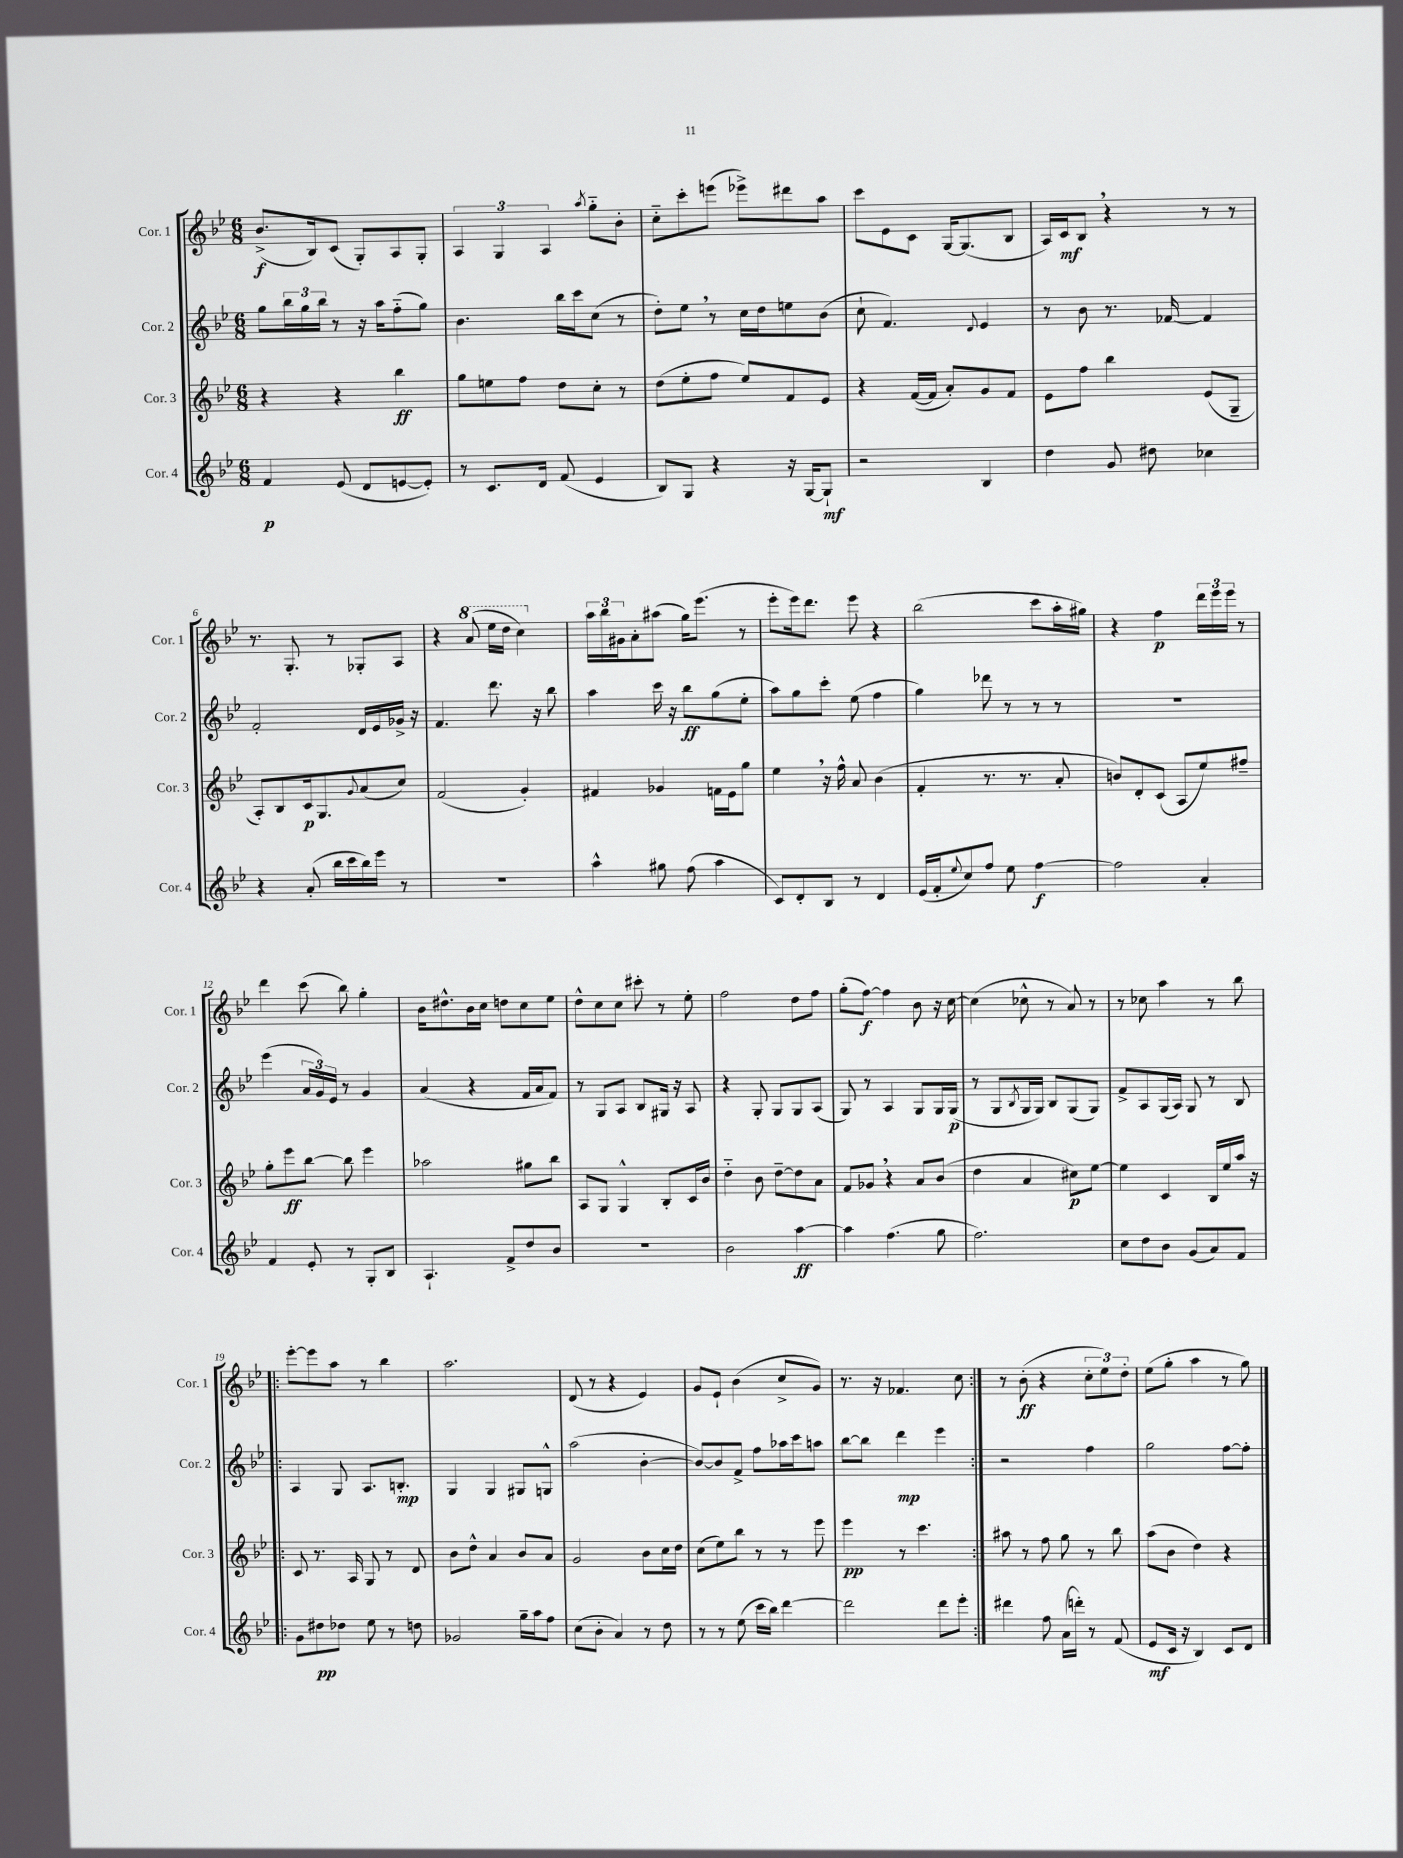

**kern	**kern	**kern	**kern
*staff4	*staff3	*staff2	*staff1
*clefG2	*clefG2	*clefG2	*clefG2
*k[b-e-]	*k[b-e-]	*k[b-e-]	*k[b-e-]
*M6/8	*M6/8	*M6/8	*M6/8
4f	4r	8gg	(8.b-^
.	.	24bb-	.
.	.	24gg	.
.	.	.	16B-)
.	.	24bb-	.
(8e-	4r	8r	(8c
8d	.	16r	8G')
.	.	16aa	.
[8e	4bb-	(8ff'~	8A
8e'])	.	8gg)	8G'
=	=	=	=
8r	8gg	4.b-	6A
8.c	8ee	.	.
.	.	.	6G
.	8ff	.	.
16d	.	.	.
.	.	.	6A
(8f	8dd	16bb-	.
.	.	16ccc	.
.	.	.	8qaa
4e-	8cc'	(8cc	8gg'~
.	8r	8r	8b-'
=	=	=	=
8B-)	(8dd	8dd')	8cc'~
8G	8ee-'	8ee-	8ccc'
4r	8ff	8r	(8eee
.	8ee-)	16cc	8eee-^)
.	.	16dd	.
16r	8f	8ee	8ddd#
[16G	.	.	.
8G`]	8e-	(8b-	8aa
=	=	=	=
2r	4r	8cc`	8ccc
.	.	4.f)	8e-
.	([16f	.	8c
.	16f]	.	.
.	8a')	.	[16G
.	.	.	(8.G]
.	.	8qqd	.
4B-	8g	4e-	.
.	8f	.	8B-
=	=	=	=
4dd	8e-	8r	16A)
.	.	.	16c
.	8ff	8b-	8B-
8g	4bb-	8.r	4r
8dd#	.	.	.
.	.	[16f-	.
4cc-	(8e-	4f-]	8r
.	8G~	.	8r
=	=	=	=
4r	8A')	2f'	8.r
.	8B-	.	.
.	.	.	8.G'
(8a'	16c	.	.
.	8.G	.	.
16bb-	.	.	8r
16ccc	.	.	.
.	8qqg	.	.
16bb-)	(8a	16d	8G-'
16eee-	.	16e-	.
8r	8cc)	16g-^	8A
.	.	16r	.
=	=	=	=
2.r	(2f	4.f	4r
.	.	.	(8aa
.	.	8.ddd	16eee-
.	.	.	16ddd
.	4g')	.	4ccc)
.	.	16r	.
.	.	8bb-	.
=	=	=	=
4aa^^	4f#	4aa	24aa
.	.	.	24bb-
.	.	.	24g#
.	.	.	8a'
8gg#	4g-	16ccc	(8aa#
.	.	16r	.
(8ff	.	8bb-	16gg)
.	.	.	(8.eee-
4aa	16f	(8gg	.
.	16e-	.	.
.	8gg	8ee-'	8r
=	=	=	=
8c)	4ee-	8aa)	8eee-'
8d'	.	8gg	16eee-)
.	.	.	8.ddd
8B-	16r	8ccc'	.
.	16ff^^	.	.
8r	8a	(8ee-	8eee-
4d	(4b-	4ff	4r
=	=	=	=
(16e-	4f'	4gg)	(2bb-
16f'	.	.	.
8qqee-	.	.	.
8cc)	.	.	.
8ff	8.r	8ddd-	.
8ee-	.	8r	.
.	8.r	.	.
[4ff	.	8r	8ccc
.	8a'	8r	16aa'
.	.	.	16gg#)
=	=	=	=
2ff]	8b)	2.r	4r
.	8d'	.	.
.	(8c	.	4ff
.	8A	.	.
4a'	8ee-)	.	24ddd
.	.	.	24eee-
.	.	.	24eee-
.	8ff#~	.	8r
=	=	=	=
4f	8gg'	(4eee-	4ddd
.	8eee-	.	.
8e-'	[8bb-	24a	(8ccc
.	.	24g)	.
.	.	24e-	.
8r	8bb-]	8r	8bb-)
8G'	4eee-	4g	4gg'
8B-	.	.	.
=	=	=	=
4.A`	2aa-	(4a	16b-
.	.	.	8.dd#^^
.	.	4r	16b-
.	.	.	16cc
8f^	.	.	8dd
8dd	8gg#	16f	8cc
.	.	16a	.
8b-	8bb-	8f)	8ee-
=	=	=	=
2.r	8A	8r	8dd^^
.	8G	8G	8cc
.	4G^^	8A	8cc
.	.	8B-	8ccc#'
.	8B-'	16G#	8r
.	.	16r	.
.	16c	8A	8ee-'
.	16b-	.	.
=	=	=	=
2b-	4dd'~	4r	2ff
.	8b-	8G'	.
.	[8dd~	8G	.
[4aa	8dd]	8G	8dd
.	8a	(8A	8ff
=	=	=	=
4aa]	8f	8G)	(8gg'
.	8g-	8r	[8ff)
(4.ff	4r	4A	4ff]
.	8a	8G	8b-
8gg	(8b-	16G	16r
.	.	(16G	[16cc
=	=	=	=
2.ff)	4dd	8r	(4cc]
.	.	8G	.
.	.	8qB-	.
.	4a	16G	8cc-^^
.	.	16G)	.
.	.	8B-	8r
.	8cc#)	(8G	8a)
.	[8ee-	8G)	8r
=	=	=	=
8cc	4ee-]	8f^	8r
8dd	.	8A	8cc-
8b-	4c	(16G	4aa
.	.	16A)	.
(8g	.	8G	.
8a)	16B-	8r	8r
.	16ee-	.	.
8f	16aa	8B-	8bb-
.	16r	.	.
=!|:	=!|:	=!|:	=!|:
8g	8c	4A	[8eee-'
8dd#	8.r	.	8eee-]
8dd-	.	8G	8aa
.	16A	.	.
8ee-	8G	8.A	8r
8r	8r	.	4bb-
.	.	8.B'	.
8dd	8d	.	.
=	=	=	=
2g-	8b-	4G	2.aa
.	8dd^^	.	.
.	4a	4G	.
16gg~	8b-	8G#	.
16aa	.	.	.
8ff	8a	8G^^	.
=	=	=	=
(8cc	2g	(2aa	(8d
8b-'	.	.	8r
4a)	.	.	4r
8r	8b-	[4b-'	4e-)
8dd	16cc	.	.
.	16dd	.	.
=	=	=	=
8r	(8cc	8b-_)	8g
8r	8ee-)	8b-]	8e-`
(8ee-	8bb-	8f^	(4b-
16ccc	8r	8ff	.
16bb-)	.	.	.
[4ddd	8r	16aa-	8cc^
.	.	16ccc	.
.	8eee-	8aa	8g)
=	=	=	=
2ddd]	4eee-	[8bb-	8.r
.	.	8bb-]	.
.	.	.	16r
.	8r	4ddd	4.f-
.	4.ccc	.	.
8ddd	.	4eee-	.
8eee-'	.	.	8cc
=:|!	=:|!	=:|!	=:|!
4ddd#	8aa#	2r	8r
.	8r	.	(8b-'
8ff	8ff	.	4r
(16a	8gg	.	.
16ddd')	.	.	.
8r	8r	4ff	12cc'
.	.	.	12ee-)
(8f	8bb-	.	.
.	.	.	12dd'
=	=	=	=
8e-	(8aa	2gg	(8ee-
16c	8b-	.	8gg'
16r	.	.	.
4B-)	4dd)	.	4aa
8c	4r	[8ff	8r
8d	.	8ff']	8gg)
==	==	==	==
*-	*-	*-	*-
